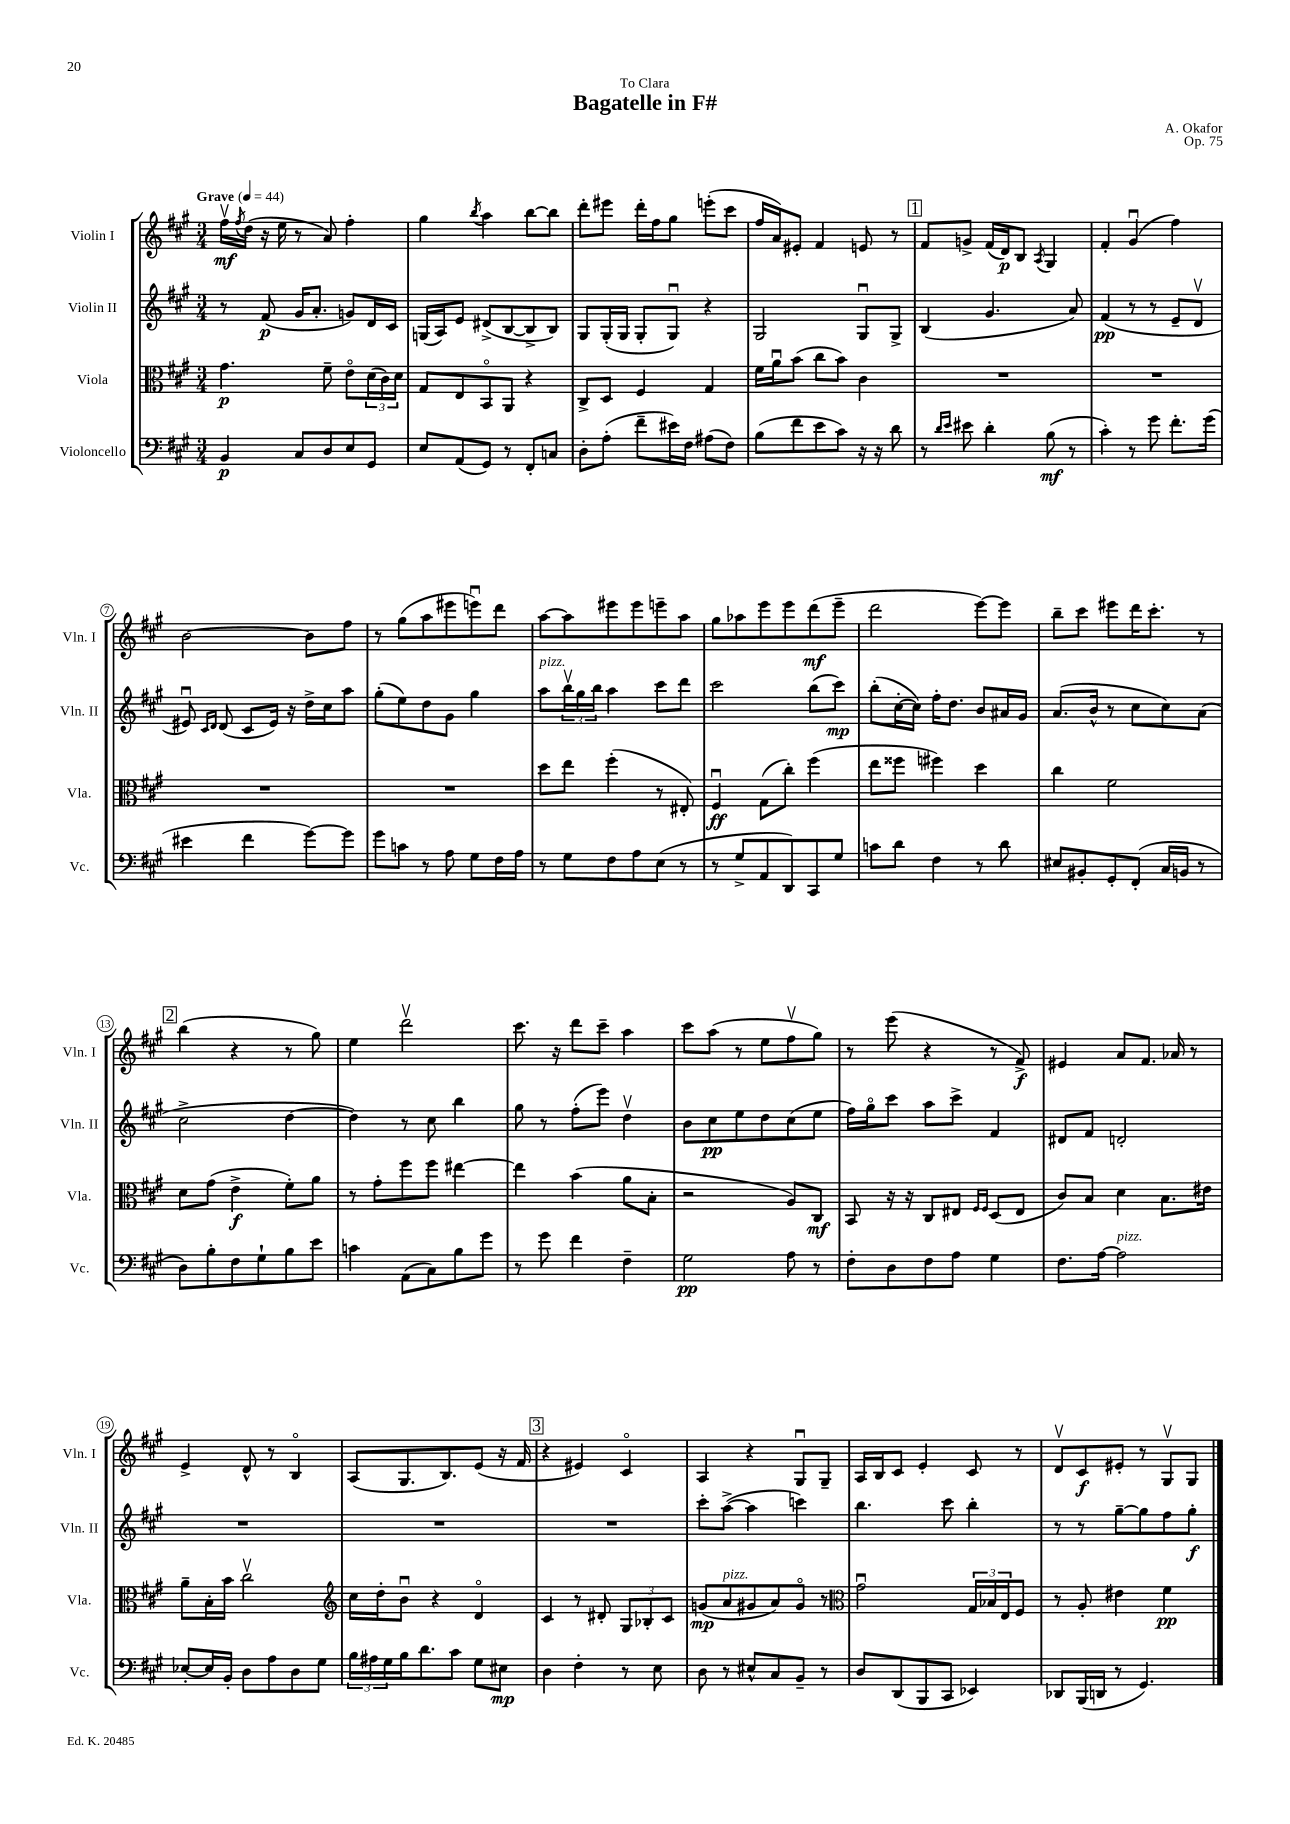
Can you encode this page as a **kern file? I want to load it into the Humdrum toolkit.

**kern	**dynam	**kern	**dynam	**kern	**dynam	**kern	**dynam
*part4	*part4	*part3	*part3	*part2	*part2	*part1	*part1
*staff4	*staff4	*staff3	*staff3	*staff2	*staff2	*staff1	*staff1
*I"Violoncello	*	*I"Viola	*	*I"Violin II	*	*I"Violin I	*
*I'Vc.	*	*I'Vla.	*	*I'Vln. II	*	*I'Vln. I	*
*clefF4	*	*clefC3	*	*clefG2	*	*clefG2	*
*k[f#c#g#]	*	*k[f#c#g#]	*	*k[f#c#g#]	*	*k[f#c#g#]	*
*M3/4	*	*M3/4	*	*M3/4	*	*M3/4	*
*MM44	*	*MM44	*	*MM44	*	*MM44	*
=1	=1	=1	=1	=1	=1	=1	=1
!	!	!	!	!	!	!LO:TX:a:B:t=Grave	!
4BB/	p	4.g#\	p	8r	.	16ff#v\LL	mf
.	.	.	.	.	.	8qff#/	.
.	.	.	.	.	.	(16dd\JJ	.
.	.	.	.	(8f#/	p	16r	.
.	.	.	.	.	.	16ee\	.
8C#/L	.	.	.	16g#/KL	.	8r	.
.	.	.	.	8.a'/J	.	.	.
8D/	.	8f#~\	.	.	.	8a/)	.
8E/	.	8e\L	.	8gn/L)	.	4ff#'\	.
8GG#/J	.	(24d\L	.	16d/L	.	.	.
.	.	24c#\)	.	.	.	.	.
.	.	.	.	16c#/JJ	.	.	.
.	.	24d\JJ	.	.	.	.	.
=2	=2	=2	=2	=2	=2	=2	=2
8E/L	.	8G#/L	.	(16Gn/LL	.	4gg#\	.
.	.	.	.	16A/J)	.	.	.
(8AA/	.	8E/	.	8e/J	.	.	.
.	.	.	.	.	.	8qbb/	.
8GG#/J)	.	8BB/	.	(8d#X^/L	.	4aa\	.
8r	.	8AA/J	.	[8B/	.	.	.
8FF#'/L	.	4r	.	8B^/]	.	[8bb\L	.
8Cn/J	.	.	.	8B/J)	.	8bb\J]	.
=3	=3	=3	=3	=3	=3	=3	=3
8D'\L	.	8C#^/L	.	8G#/L	.	8ddd'\L	.
(8A'\J	.	8D/J	.	(16G#'/L	.	8eee#X\J	.
.	.	.	.	16G#/JJ	.	.	.
8f#~\L	.	4F#/	.	8G#'/L	.	16ddd'\LL	.
.	.	.	.	.	.	16ff#\J	.
16e#X\L)	.	.	.	8G#u/J)	.	8gg#\J	.
16F#\JJ	.	.	.	.	.	.	.
(8A#X\L	.	4G#/	.	4r	.	(8eeen'\L	.
8F#\J)	.	.	.	.	.	8ccc#\J	.
=4	=4	=4	=4	=4	=4	=4	=4
(8B\L	.	16f#\LL	.	2G#/	.	16ff#/LL	.
.	.	16au\J	.	.	.	16a/J)	.
8f#\	.	(8b\J	.	.	.	8e#X'/J	.
8e\	.	8cc#\L	.	.	.	4f#/	.
8c#\J)	.	8b\J)	.	.	.	.	.
16r	.	4c#\	.	8G#u/L	.	8en/	.
16r	.	.	.	.	.	.	.
8d\	.	.	.	8G#^/J	.	8r	.
!!LO:REH:place=s1:t=1
=5	=5	=5	=5	=5	=5	=5	=5
8r	.	2.r	.	(4B/	.	8f#/L	.
16qqd/LL	.	.	.	.	.	.	.
16qqe/JJ	.	.	.	.	.	.	.
8e#X\	.	.	.	.	.	8gn^/J	.
4d'\	.	.	.	4.g#/	.	(16f#/LL	.
.	.	.	.	.	.	16d/J)	p
.	.	.	.	.	.	8B/J	.
.	.	.	.	.	.	8qA/	.
(8B\	mf	.	.	.	.	4G#/	.
8r	.	.	.	8a/)	.	.	.
=6	=6	=6	=6	=6	=6	=6	=6
4c#'\)	.	2.r	.	(4f#/	pp	4f#'/	.
8r	.	.	.	8r	.	(4g#u/	.
8g#\	.	.	.	8r	.	.	.
8.f#'\L	.	.	.	8e~/L	.	4ff#\)	.
.	.	.	.	8dv/J	.	.	.
(16g#\Jk	.	.	.	.	.	.	.
!!LO:LB:g=z
=7	=7	=7	=7	=7	=7	=7	=7
4e#X\	.	2.r	.	8e#Xu/)	.	[2b\	.
.	.	.	.	16qqc#/LL	.	.	.
.	.	.	.	16qqd/JJ	.	.	.
.	.	.	.	(8d/	.	.	.
4f#\	.	.	.	8c#/L	.	.	.
.	.	.	.	16e#/Jk)	.	.	.
.	.	.	.	16r	.	.	.
[8g#\L)	.	.	.	16dd^\LL	.	8b\L]	.
.	.	.	.	16cc#\J	.	.	.
8g#\J]	.	.	.	8aa\J	.	8ff#\J	.
=8	=8	=8	=8	=8	=8	=8	=8
8g#\L	.	2.r	.	(8gg#'\L	.	8r	.
8cn\J	.	.	.	8ee\)	.	(8gg#\L	.
8r	.	.	.	8dd\	.	8aa\	.
8A\	.	.	.	8g#\J	.	8eee#X\	.
8G#\L	.	.	.	4gg#\	.	8eeenu\)	.
16F#\L	.	.	.	.	.	8ddd\J	.
16A\JJ	.	.	.	.	.	.	.
=9	=9	=9	=9	=9	=9	=9	=9
!	!	!	!	!LO:TX:a:i:t=pizz.	!	!	!
8r	.	8dd\L	.	8aa\L	.	[8aa\L	.
8G#\L	.	8ee\J	.	24bbv\L	.	8aa\]	.
.	.	.	.	24gg#\	.	.	.
.	.	.	.	24bb\JJ	.	.	.
8F#\	.	(4ff#'\	.	4aa\	.	8eee#X\	.
8A\	.	.	.	.	.	8eee#\	.
(8E\J	.	8r	.	8ccc#\L	.	8eeen~\	.
8r	.	8E#X'/)	.	8ddd\J	.	8aa\J	.
=10	=10	=10	=10	=10	=10	=10	=10
8r	.	4F#u/	ff	2ccc#\	.	8gg#\L	.
8G#^/L	.	.	.	.	.	8aa-X\	.
8AA/	.	(8G#\L	.	.	.	8eee\	.
8DD/)	.	8cc#'\J)	.	.	.	8eee\	.
8CC#/	.	(4ff#\	.	(8bb\L	.	(8ddd\	mf
8G#/J	.	.	.	8ccc#\J)	mp	8eee~\J	.
=11	=11	=11	=11	=11	=11	=11	=11
8cn\L	.	8ee\L	.	(8bb'\L	.	2ddd\	.
8d\J	.	8ff##X\J	.	[16cc#'\L	.	.	.
.	.	.	.	16cc#\JJ])	.	.	.
4F#\	.	4ff#X\)	.	16ff#'\KL	.	.	.
.	.	.	.	8.dd\J	.	.	.
8r	.	4dd\	.	8b/L	.	[8eee\L)	.
8d\	.	.	.	16a#X/L	.	8eee\J]	.
.	.	.	.	16g#/JJ	.	.	.
=12	=12	=12	=12	=12	=12	=12	=12
8E#X/L	.	4cc#\	.	(8.a/L	.	8bb~\L	.
8BB#X'/	.	.	.	.	.	8ccc#\J	.
.	.	.	.	16b^^/Jk	.	.	.
8GG#'/	.	2f#\	.	8r	.	8eee#X\L	.
(8FF#'/J	.	.	.	8cc#\L	.	16ddd\K	.
.	.	.	.	.	.	8.ccc#'\J	.
16C#/LL	.	.	.	8cc#\)	.	.	.
16BBn/JJ	.	.	.	.	.	.	.
8r	.	.	.	(8a\J	.	8r	.
!!LO:LB:g=z
!!LO:REH:place=s1:t=2
=13	=13	=13	=13	=13	=13	=13	=13
8D\L)	.	8d\L	.	2cc#^\	.	(4bb\	.
8B'\	.	(8g#\J	.	.	.	.	.
8F#\	.	4e^\	f	.	.	4r	.
8G#`\	.	.	.	.	.	.	.
8B\	.	8f#'\L)	.	[4dd\	.	8r	.
8e\J	.	8a\J	.	.	.	8gg#\)	.
=14	=14	=14	=14	=14	=14	=14	=14
4cn\	.	8r	.	4dd\])	.	4ee\	.
.	.	8g#'\L	.	.	.	.	.
(8AA\L	.	8ff#\	.	8r	.	2dddv\	.
8C#\)	.	8ff#\J	.	8cc#\	.	.	.
8B\	.	[4ee#X\	.	4bb\	.	.	.
8g#\J	.	.	.	.	.	.	.
=15	=15	=15	=15	=15	=15	=15	=15
8r	.	4ee#\]	.	8gg#\	.	8.ccc#\	.
8g#\	.	.	.	8r	.	.	.
.	.	.	.	.	.	16r	.
4f#\	.	(4b\	.	(8ff#'\L	.	8ddd\L	.
.	.	.	.	8eee\J)	.	8ccc#~\J	.
4F#~\	.	8a\L	.	4ddv\	.	4aa\	.
.	.	8B'\J	.	.	.	.	.
=16	=16	=16	=16	=16	=16	=16	=16
2G#\	pp	2r	.	8b\L	.	8ccc#\L	.
.	.	.	.	8cc#\	pp	(8aa\J	.
.	.	.	.	8ee\	.	8r	.
.	.	.	.	8dd\	.	8ee\L	.
8A\	.	8A/L)	.	(8cc#\	.	8ff#v\	.
8r	.	8C#/J	mf	8ee\J	.	8gg#\J)	.
=17	=17	=17	=17	=17	=17	=17	=17
8F#'\L	.	8BB/	.	16ff#\LL)	.	8r	.
.	.	.	.	16gg#\J	.	.	.
8D\	.	16r	.	8ccc#\J	.	(8eee\	.
.	.	16r	.	.	.	.	.
8F#\	.	8C#/L	.	8aa\L	.	4r	.
8A\J	.	8E#X/J	.	8ccc#^\J	.	.	.
.	.	16qqF#/LL	.	.	.	.	.
.	.	16qqF#/JJ	.	.	.	.	.
4G#\	.	(8D/L	.	4f#/	.	8r	.
.	.	8E#/J	.	.	.	8f#^/)	f
=18	=18	=18	=18	=18	=18	=18	=18
8.F#\L	.	8c#/L)	.	8d#X/L	.	4e#X/	.
.	.	8B/J	.	8f#/J	.	.	.
[16A\Jk	.	.	.	.	.	.	.
!LO:TX:a:i:t=pizz.	!	!	!	!	!	!	!
2A\]	.	4d\	.	2dn'/	.	8a/L	.
.	.	.	.	.	.	8.f#/J	.
.	.	8.B\L	.	.	.	.	.
.	.	.	.	.	.	16a-X/	.
.	.	.	.	.	.	8r	.
.	.	16e#X\Jk	.	.	.	.	.
!!LO:LB:g=z
=19	=19	=19	=19	=19	=19	=19	=19
[8E-X'/L	.	8a~\L	.	2.r	.	4e^/	.
16E-/L]	.	16B'\L	.	.	.	.	.
16BB'/JJ	.	16b\JJ	.	.	.	.	.
8D\L	.	2cc#v\	.	.	.	8d^^/	.
8A\	.	.	.	.	.	8r	.
8D\	.	.	.	.	.	4B/	.
8G#\J	.	.	.	.	.	.	.
=20	=20	=20	=20	=20	=20	=20	=20
*	*	*clefG2	*	*	*	*	*
24B\LL	.	16cc#\LL	.	2.r	.	(8A/L	.
24A#X\	.	.	.	.	.	.	.
.	.	16dd'\J	.	.	.	.	.
24G#\	.	.	.	.	.	.	.
16B\J	.	8bu\J	.	.	.	8.G#/	.
8.d\	.	.	.	.	.	.	.
.	.	4r	.	.	.	.	.
.	.	.	.	.	.	8.B/)	.
8c#\J	.	.	.	.	.	.	.
8G#\L	.	4d/	.	.	.	(8e/J	.
8E#X\J	mp	.	.	.	.	16r	.
.	.	.	.	.	.	16f#/	.
!!LO:REH:place=s1:t=3
=21	=21	=21	=21	=21	=21	=21	=21
4D\	.	4c#/	.	2.r	.	4r	.
4F#'\	.	8r	.	.	.	4e#X/)	.
.	.	8d#X'/	.	.	.	.	.
8r	.	12G#/L	.	.	.	4c#/	.
.	.	12B-X'/	.	.	.	.	.
8E\	.	.	.	.	.	.	.
.	.	12c#/J	.	.	.	.	.
=22	=22	=22	=22	=22	=22	=22	=22
8D\	.	(8gn/L	mp	8ccc#'\L	.	4A/	.
!	!	!LO:TX:a:i:t=pizz.	!	!	!	!	!
8r	.	8a/	.	([8aa^\J	.	.	.
8E#X^^/L	.	8g#X/	.	4aa\]	.	4r	.
8C#/	.	8a/)	.	.	.	.	.
8BB~/J	.	8g#/J	.	4cccn\)	.	8G#u/L	.
8r	.	8r	.	.	.	8G#~/J	.
=23	=23	=23	=23	=23	=23	=23	=23
*	*	*clefC3	*	*	*	*	*
8D/L	.	2g#u\	.	4.bb\	.	16A/LL	.
.	.	.	.	.	.	16B/J	.
(8DD/	.	.	.	.	.	8c#/J	.
8BBB/	.	.	.	.	.	4e'/	.
8CC#/J	.	.	.	8ccc#\	.	.	.
4EE-X/)	.	24G#/LL	.	4bb'\	.	8c#/	.
.	.	24B-X/	.	.	.	.	.
.	.	24E/J	.	.	.	.	.
.	.	8F#/J	.	.	.	8r	.
=24	=24	=24	=24	=24	=24	=24	=24
8DD-X/L	.	8r	.	8r	.	8dv/L	.
(16BBB/L	.	8A'/	.	8r	.	8c#/	f
16DDn/JJ	.	.	.	.	.	.	.
8r	.	4e#X\	.	[8gg#~\L	.	8e#X'/J	.
4.GG#/)	.	.	.	8gg#\]	.	8r	.
.	.	4f#\	pp	8ff#\	.	8G#v/L	.
.	.	.	.	8gg#'\J	f	8G#/J	.
==	==	==	==	==	==	==	==
*-	*-	*-	*-	*-	*-	*-	*-
